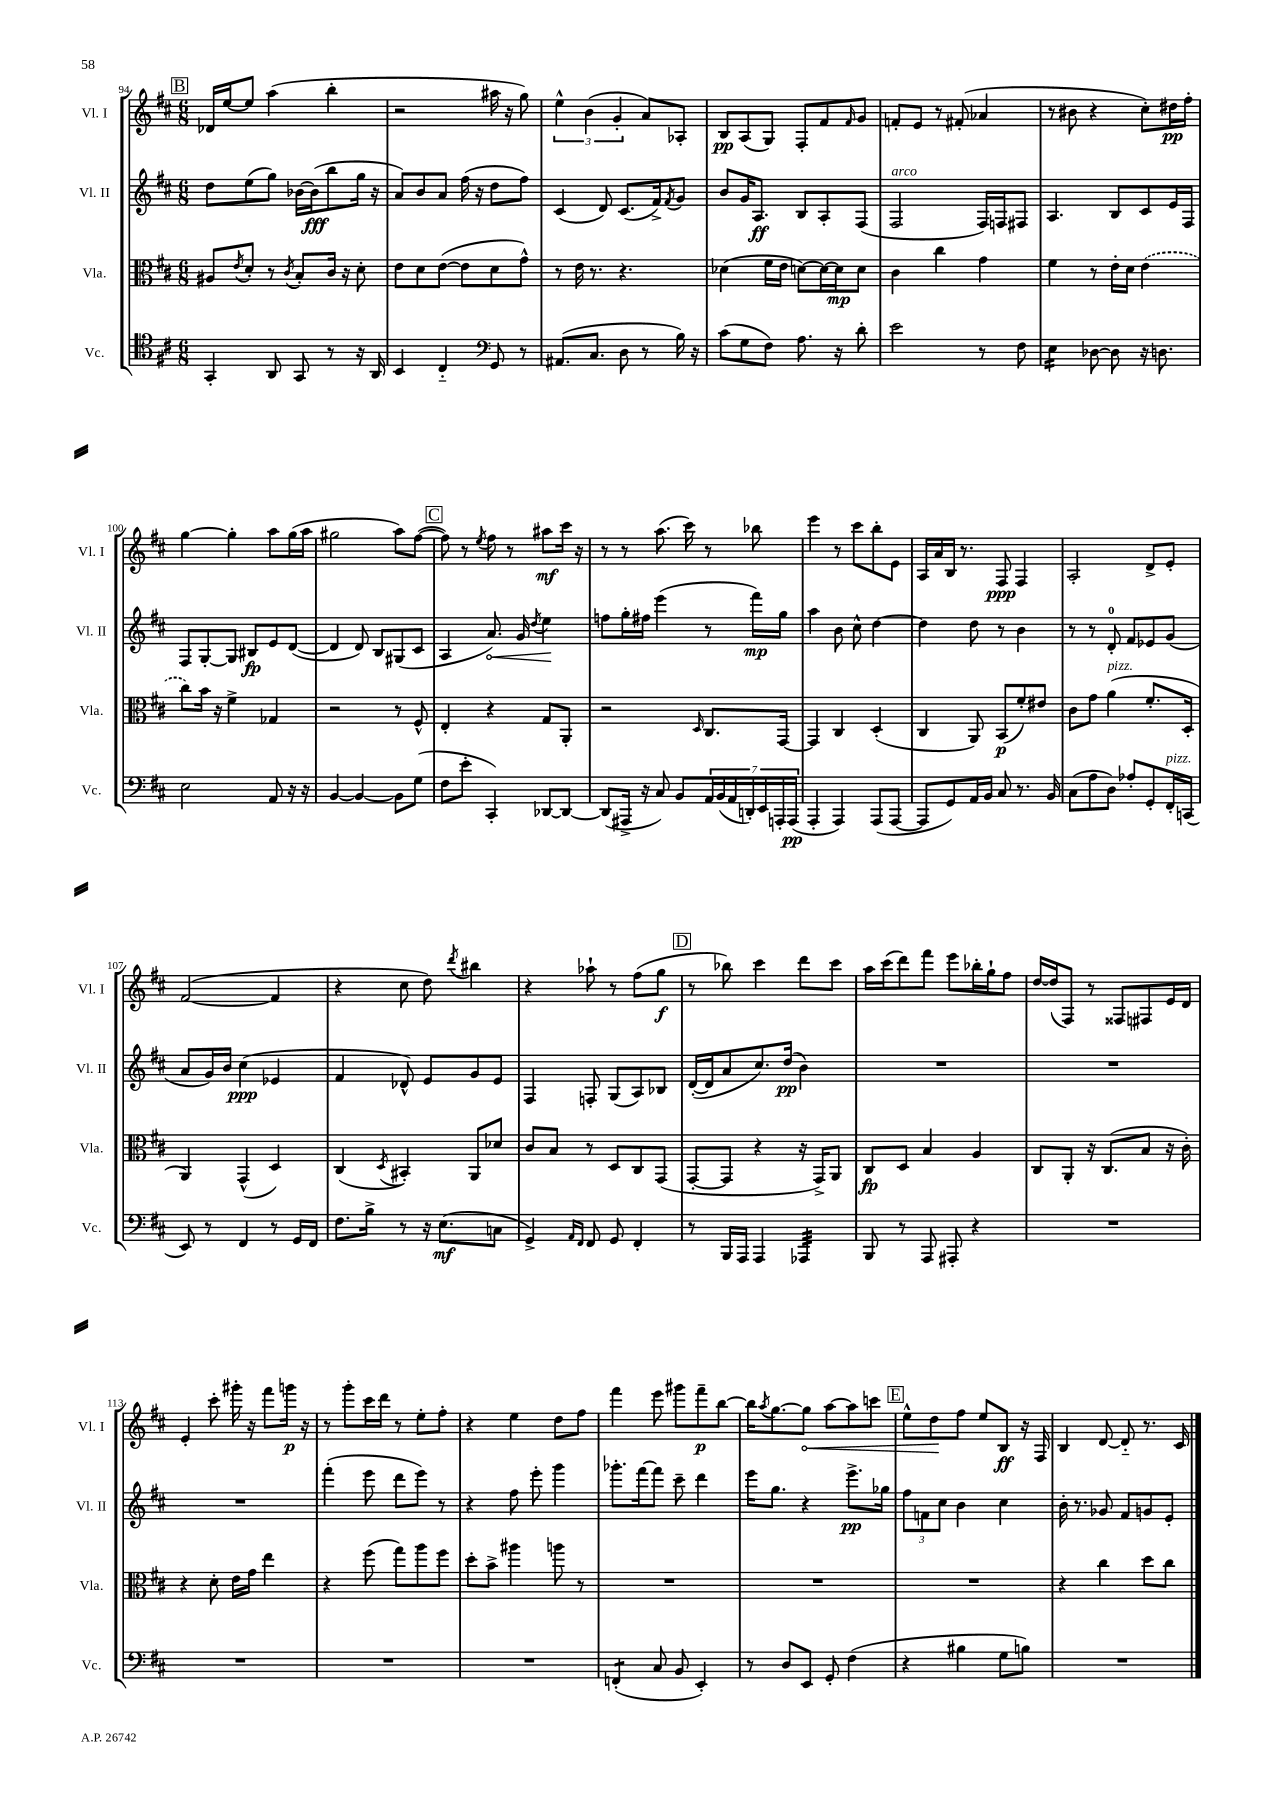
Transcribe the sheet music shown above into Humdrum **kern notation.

**kern	**kern	**kern	**kern
*staff4	*staff3	*staff2	*staff1
*clefC4	*clefC3	*clefG2	*clefG2
*k[f#c#]	*k[f#c#]	*k[f#c#]	*k[f#c#]
*M6/8	*M6/8	*M6/8	*M6/8
4GG'	8A#	8dd	16d-
.	.	.	[16ee
.	8qe	.	.
.	8d'	(8ee	8ee]
8AA	8r	8gg)	(4aa
.	8qc#	.	.
8GG	8B'	[16b-	.
.	.	(16b-]	.
8r	16c#	8bb	4bb'
.	16r	.	.
16r	8d'	16gg	.
16AA	.	16r	.
=	=	=	=
4BB	8e	8a)	2r
.	8d	8b	.
4C#'~	([8e	8a	.
.	8e]	(16ff#	.
.	.	16r	.
*clefF4	*	*	*
8GG	8d	8dd	16aa#
.	.	.	16r
8r	8g^^)	8ff#)	8gg)
=	=	=	=
(8.AA#	8r	(4c#	6ee^^
.	16e	.	.
.	.	.	(6b
8.C#	8.r	.	.
.	.	8d)	.
.	.	.	6g'
8D	4.r	(8.c#	.
8r	.	.	8a)
.	.	16f#^)	.
.	.	8qf#	.
16B)	.	8g	8A-'
16r	.	.	.
=	=	=	=
(8c#	(4d-	8b	8B
8G	.	16g	(8A
.	.	8.A	.
8F#)	16f#	.	8G)
.	16e	.	.
8.A	[8d)	8B	8F#'
.	16d_	8A'	8f#
16r	16d]	.	.
.	.	.	16qqf#
8d'	8d	(8F#	8g
=	=	=	=
2e	4c#	2F#	8f'
.	.	.	8e
.	4cc#	.	8r
.	.	.	(8f#'
8r	4g	16F#)	4a-
.	.	16F	.
8F#	.	8F#	.
=	=	=	=
4E	4f#	4.A	8r
.	.	.	8b#
[8D-	8r	.	4r
8D-]	16e'	8B	.
.	16d	.	.
16r	(4e	8c#	8cc#')
8.D	.	.	.
.	.	16e	16dd#
.	.	16F#	16ff#'
=	=	=	=
2E	8cc#)	8F#	[4gg
.	16b	[8G'	.
.	16r	.	.
.	4f#^	8G]	4gg']
.	.	8B#	.
8AA	4G-	8e	8aa
16r	.	([8d	(16gg
16r	.	.	16aa
=	=	=	=
[4BB	2r	4d]	2gg#
4BB_	.	8d)	.
.	.	8B	.
8BB]	8r	(8G#	8aa)
(8G	8F#^^	8c#	([8ff#
=	=	=	=
8F#	4E'	4A	8ff#])
8e'	.	.	8r
.	.	.	8qee
4CC#')	4r	8.a)	8ff#
.	.	.	8r
.	.	16g	.
.	.	8qdd	.
[8DD-	8G	4ee	8aa#
8DD-_	8AA'	.	16ccc#
.	.	.	16r
=	=	=	=
(8DD-]	2r	8ff	8r
16AAA#^	.	16gg'	8r
16r	.	16ff#	.
8C#)	.	(4eee	(8.aa
8BB	.	.	.
.	.	.	16ccc#)
.	16qqD	.	.
28AA	8.C#	8r	8r
(28BB	.	.	.
28AA	.	.	.
28DD')	.	.	.
.	.	16fff#)	8bb-
28EE	.	.	.
28AAA'	.	.	.
.	[16GG	16gg	.
(28AAA	.	.	.
=	=	=	=
4AAA'	4GG]	4aa	4eee
4AAA)	4C#	8b	8r
.	.	8cc#^^	8ccc#
(8AAA	(4D'	[4dd	8bb'
[8AAA	.	.	8e
=	=	=	=
8AAA]	4C#	4dd]	16A
.	.	.	16a
8GG)	.	.	16B
.	.	.	8.r
16AA	8AA)	8dd	.
16BB	.	.	.
8C#	(8BB	8r	8F#
8.r	8f#')	4b	4F#
.	8e#	.	.
16BB	.	.	.
=	=	=	=
(8C#	8c#	8r	2A'
8A	8g	8r	.
8D)	(4a	8d'	.
8A-'	.	8f#	.
8GG'	8.f#'	8e-	8d^
16FF#'	.	(8g	8e'
(16CC	16D'	.	.
=	=	=	=
8EE)	4AA)	8a	([2f#
8r	.	16g)	.
.	.	16b	.
4FF#	(4GG^^	(4cc#	.
8r	4D)	4e-	4f#]
16GG	.	.	.
16FF#	.	.	.
=	=	=	=
8.F#	(4C#	4f#	4r
16B^	.	.	.
.	8qD	.	.
8r	4BB#')	8d-^^)	8cc#
16r	.	8e	8dd)
(8.E	.	.	.
.	.	.	8qddd
.	8AA	8g	4bb#
8C	8d-	8e	.
=	=	=	=
4GG^)	8c#	4F#	4r
.	8B	.	.
16qqAA	.	.	.
16qqFF#	.	.	.
8FF#	8r	8F'	8aa-`
8GG	8D	(8G	8r
4FF#'	8C#	8A)	(8ff#
.	(8GG	8B-	8gg
=	=	=	=
8r	[8GG'	([16d'	8r
.	.	16d]	.
16BBB	8GG]	8a	8bb-)
16AAA	.	.	.
4AAA	4r	8.cc#)	4ccc#
.	.	(16dd	.
4AAA-	16r	4b)	8ddd
.	16GG^)	.	.
.	8AA	.	8ccc#
=	=	=	=
8BBB	8C#	2.r	16aa
.	.	.	(16ccc#
8r	8D	.	8ddd)
8AAA	4B	.	8fff#
8AAA#'	.	.	8eee
4r	4A	.	16bb-'
.	.	.	16gg`
.	.	.	8ff#
=	=	=	=
2.r	8C#	2.r	[16dd
.	.	.	(16dd]
.	8AA'	.	8F#)
.	16r	.	8r
.	(8.C#	.	.
.	.	.	8F##
.	8B	.	8F#
.	16r	.	16e
.	16c#')	.	16d
=	=	=	=
2.r	4r	2.r	4e'
.	8d'	.	8ccc#'
.	16e	.	16ggg#'
.	16g	.	16r
.	4ee	.	8fff#
.	.	.	16ggg
.	.	.	16r
=	=	=	=
2.r	4r	(4fff#'	8r
.	.	.	8ggg'
.	(8ff#	8eee	16ccc#
.	.	.	16ddd
.	8gg)	8ddd	8r
.	8aa	8eee)	8ee'
.	8ff#	8r	8ff#'
=	=	=	=
2.r	8dd'	4r	4r
.	8b^	.	.
.	4aa#	8ff#	4ee
.	.	8eee'	.
.	8aa	4ggg	8dd
.	8r	.	8ff#
=	=	=	=
(4FF'	2.r	8.ggg-'	4fff#
.	.	[16fff#	.
8C#	.	8fff#]	8eee
8BB	.	8ccc#~	8ggg#
4EE')	.	4ddd	8fff#~
.	.	.	[8bb
=	=	=	=
8r	2.r	16eee	16bb]
.	.	.	8qaa
.	.	8.gg	[8.gg
8D	.	.	.
8EE	.	4r	8gg]
8GG'	.	.	[8aa
(4F#	.	8.eee^	8aa]
.	.	.	8ccc
.	.	16gg-	.
=	=	=	=
4r	2.r	12ff#	8ee^^
.	.	12f	.
.	.	.	8dd
.	.	12cc#	.
4B#	.	4b	8ff#
.	.	.	8ee
8G	.	4cc#	8B
8B)	.	.	16r
.	.	.	16F#
=	=	=	=
2.r	4r	16b'	4B
.	.	8.r	.
.	4cc#	8g-	[8d
.	.	8f#	8d'~]
.	8dd	8g	8.r
.	8cc#	8e'	.
.	.	.	16c#
==	==	==	==
*-	*-	*-	*-
